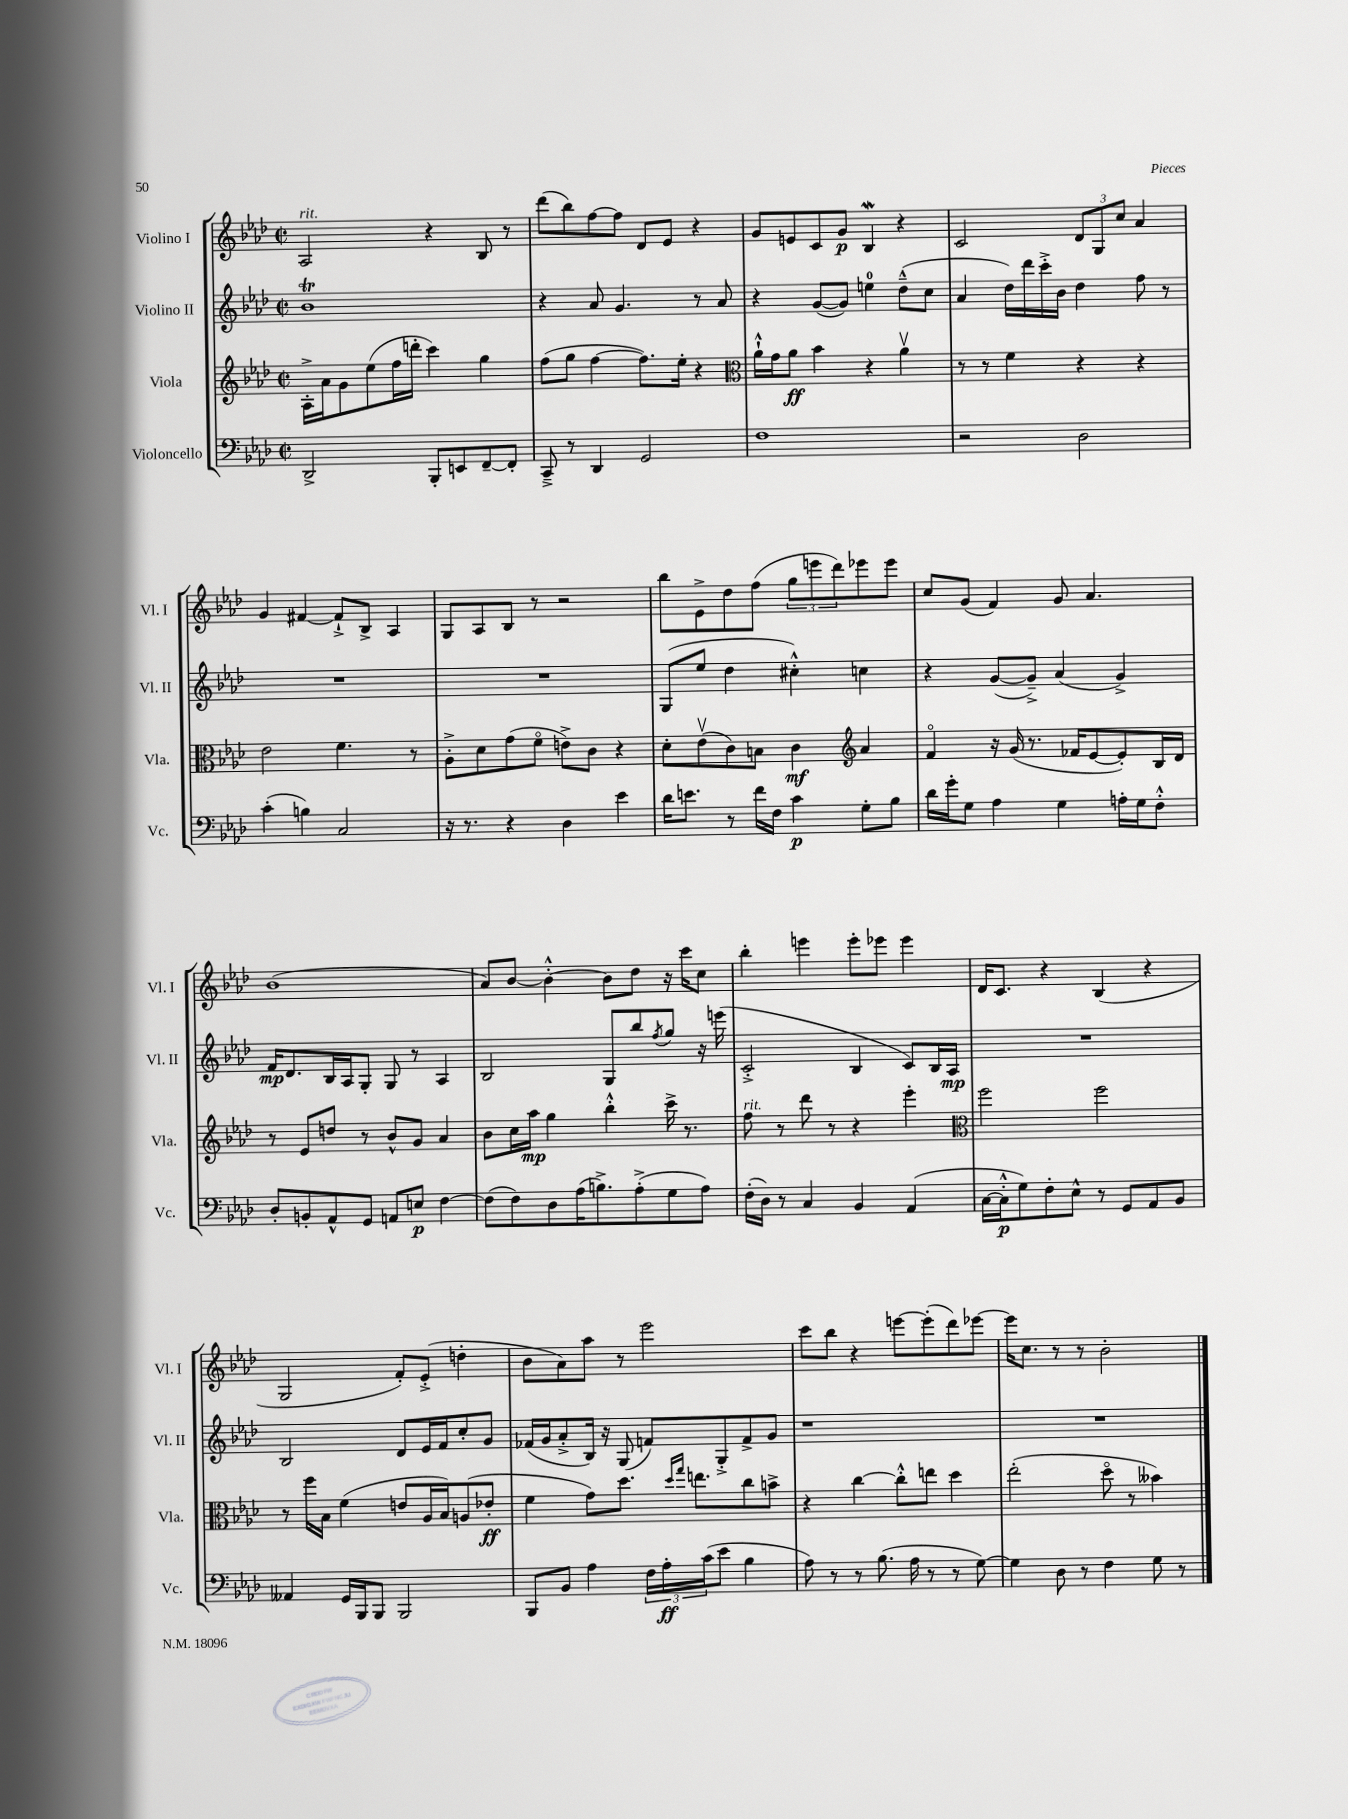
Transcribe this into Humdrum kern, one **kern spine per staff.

**kern	**kern	**kern	**kern
*staff4	*staff3	*staff2	*staff1
*clefF4	*clefG2	*clefG2	*clefG2
*k[b-e-a-d-]	*k[b-e-a-d-]	*k[b-e-a-d-]	*k[b-e-a-d-]
*M2/2	*M2/2	*M2/2	*M2/2
*met(c|)	*met(c|)	*met(c|)	*met(c|)
2DD-^	16A-'^	1b-	2A-
.	16a-	.	.
.	8g	.	.
.	(8ee-	.	.
.	16ff	.	.
.	16ddd'	.	.
8BBB-'	4ccc)	.	4r
8EE	.	.	.
[8FF~	4gg	.	8B-
8FF']	.	.	8r
=	=	=	=
8CC~^	(8ff	4r	(8ddd-
8r	8gg	.	8bb-)
4DD-	[4ff	8a-	[8ff
.	.	4.g	8ff]
2GG	8.ff])	.	8d-
.	.	.	8e-
.	16ee-'	.	.
.	4r	8r	4r
.	.	8a-	.
=	=	=	=
*	*clefC3	*	*
1F	16a-`^^	4r	8g
.	16g	.	.
.	8a-	.	8e
.	4b-	([8g	8c
.	.	8g])	8g
.	4r	4ee	4B-
.	4a-v	(8dd-~^^	4r
.	.	8cc	.
=	=	=	=
2r	8r	4a-	2c
.	8r	.	.
.	4f	16dd-)	.
.	.	16ddd-	.
.	.	16ccc'^	.
.	.	16b-	.
2D-	4r	4dd-	12d-
.	.	.	12G
.	.	.	12cc
.	4r	8ff	4a-
.	.	8r	.
=	=	=	=
(4c'	2e-	1r	4g
4B)	.	.	[4f#
2C	4.f	.	8f#`^]
.	.	.	8B-^
.	.	.	4A-
.	8r	.	.
=	=	=	=
16r	8A-'^	1r	8G
8.r	.	.	.
.	8d-	.	8A-
4r	(8g	.	8B-
.	8fo	.	8r
4D-	8e^)	.	2r
.	8c	.	.
4e-	4r	.	.
=	=	=	=
16d-	8d-'	(8G	8bb-
8.e	.	.	.
.	(8e-v	8ee-	8e-^
8r	8c)	4dd-	8dd-
16f	8B	.	(8ff
16F	.	.	.
4c	4c	4cc#'^^)	12gg
.	.	.	12eee
.	.	.	12ddd-)
*	*clefG2	*	*
8G'	4a-	4cc	8eee-
8B-	.	.	8eee-
=	=	=	=
16d-	4fo	4r	8cc
16g'	.	.	.
8G	.	.	(8g
4A-	16r	([8g	4f)
.	(16g	.	.
.	8.r	8g~^])	.
4G	.	(4a-	8g
.	16f-	.	.
.	[8e-	.	4.a-
16A'	8e-'])	4g^)	.
16G	.	.	.
8F'^^	16B-	.	.
.	16d-	.	.
=	=	=	=
8D-'	8r	16f	(1b-
.	.	8.d-	.
8BB'	8e-	.	.
8AA-^^	8dd	16B-	.
.	.	16A-	.
8GG	8r	8G'	.
8AA	8b-^^	8G	.
8E	8g	8r	.
[4F	4a-	4A-	.
=	=	=	=
(8F]	8b-	2B-	8a-)
8F)	16cc	.	[8b-
.	16aa-	.	.
8D-	4gg	.	4b-'^^_
(16A-	.	.	.
8.B^)	.	.	.
.	4bb-'^^	8G	8b-]
(8A-'^	.	8bb-	8dd-
.	.	8qff	.
8G	16ccc^	8gg	16r
.	8.r	.	16ccc
8A-)	.	16r	8cc
.	.	(16eee	.
=	=	=	=
(16F'	8ff	2c'^	4bb-'
16D-)	.	.	.
8r	8r	.	.
4C	8ddd-	.	4eee
.	8r	.	.
4BB-	4r	4B-	8eee'
.	.	.	8eee-
(4AA-	4eee-'	8c)	4eee-
.	.	16B-	.
.	.	16A-	.
=	=	=	=
*	*clefC3	*	*
[16C	2ff	1r	16d-
16C'^^]	.	.	8.c
8G)	.	.	.
8F'	.	.	4r
8E-^^	.	.	.
8r	2ff	.	(4B-
8GG	.	.	.
8AA-	.	.	4r
8BB-	.	.	.
=	=	=	=
4AA--	8r	2B-	2G
.	16ff	.	.
.	16B-	.	.
16GG	(4f	.	.
16BBB-	.	.	.
8BBB-	.	.	.
2BBB-	8e	8d-	8f')
.	16A-	16e-	(8e-'^
.	16B-)	16f	.
.	(8A	8cc'	4dd'
.	8e-'	8g	.
=	=	=	=
8BBB-	4f	(16f-	8b-
.	.	16g	.
8BB-	.	8a-'^	8a-)
4A-	8g)	16B-)	8aa-
.	.	16r	.
.	8.dd-	(8G	8r
24F	.	8f)	2eee-
24A-'	.	.	.
.	16qqdd-	.	.
.	16qqgg	.	.
.	8.ee	.	.
(24c	.	.	.
8e-	.	8G'^	.
4B-	8cc	8f^	.
.	8b^	8g	.
=	=	=	=
8A-)	4r	1r	8ccc
8r	.	.	8bb-
8r	[4cc	.	4r
(8.B-	.	.	.
.	8cc'^^]	.	[8eee
16A-	.	.	.
8r	8ee	.	(8eee']
8r	4dd-	.	8ddd-)
[8G)	.	.	[8eee-
=	=	=	=
4G]	(2ee-'	1r	16eee-]
.	.	.	8.cc
8D-	.	.	8r
8r	.	.	8r
4F	8dd-o	.	2b-'
.	8r	.	.
8G	4b--)	.	.
8r	.	.	.
==	==	==	==
*-	*-	*-	*-
